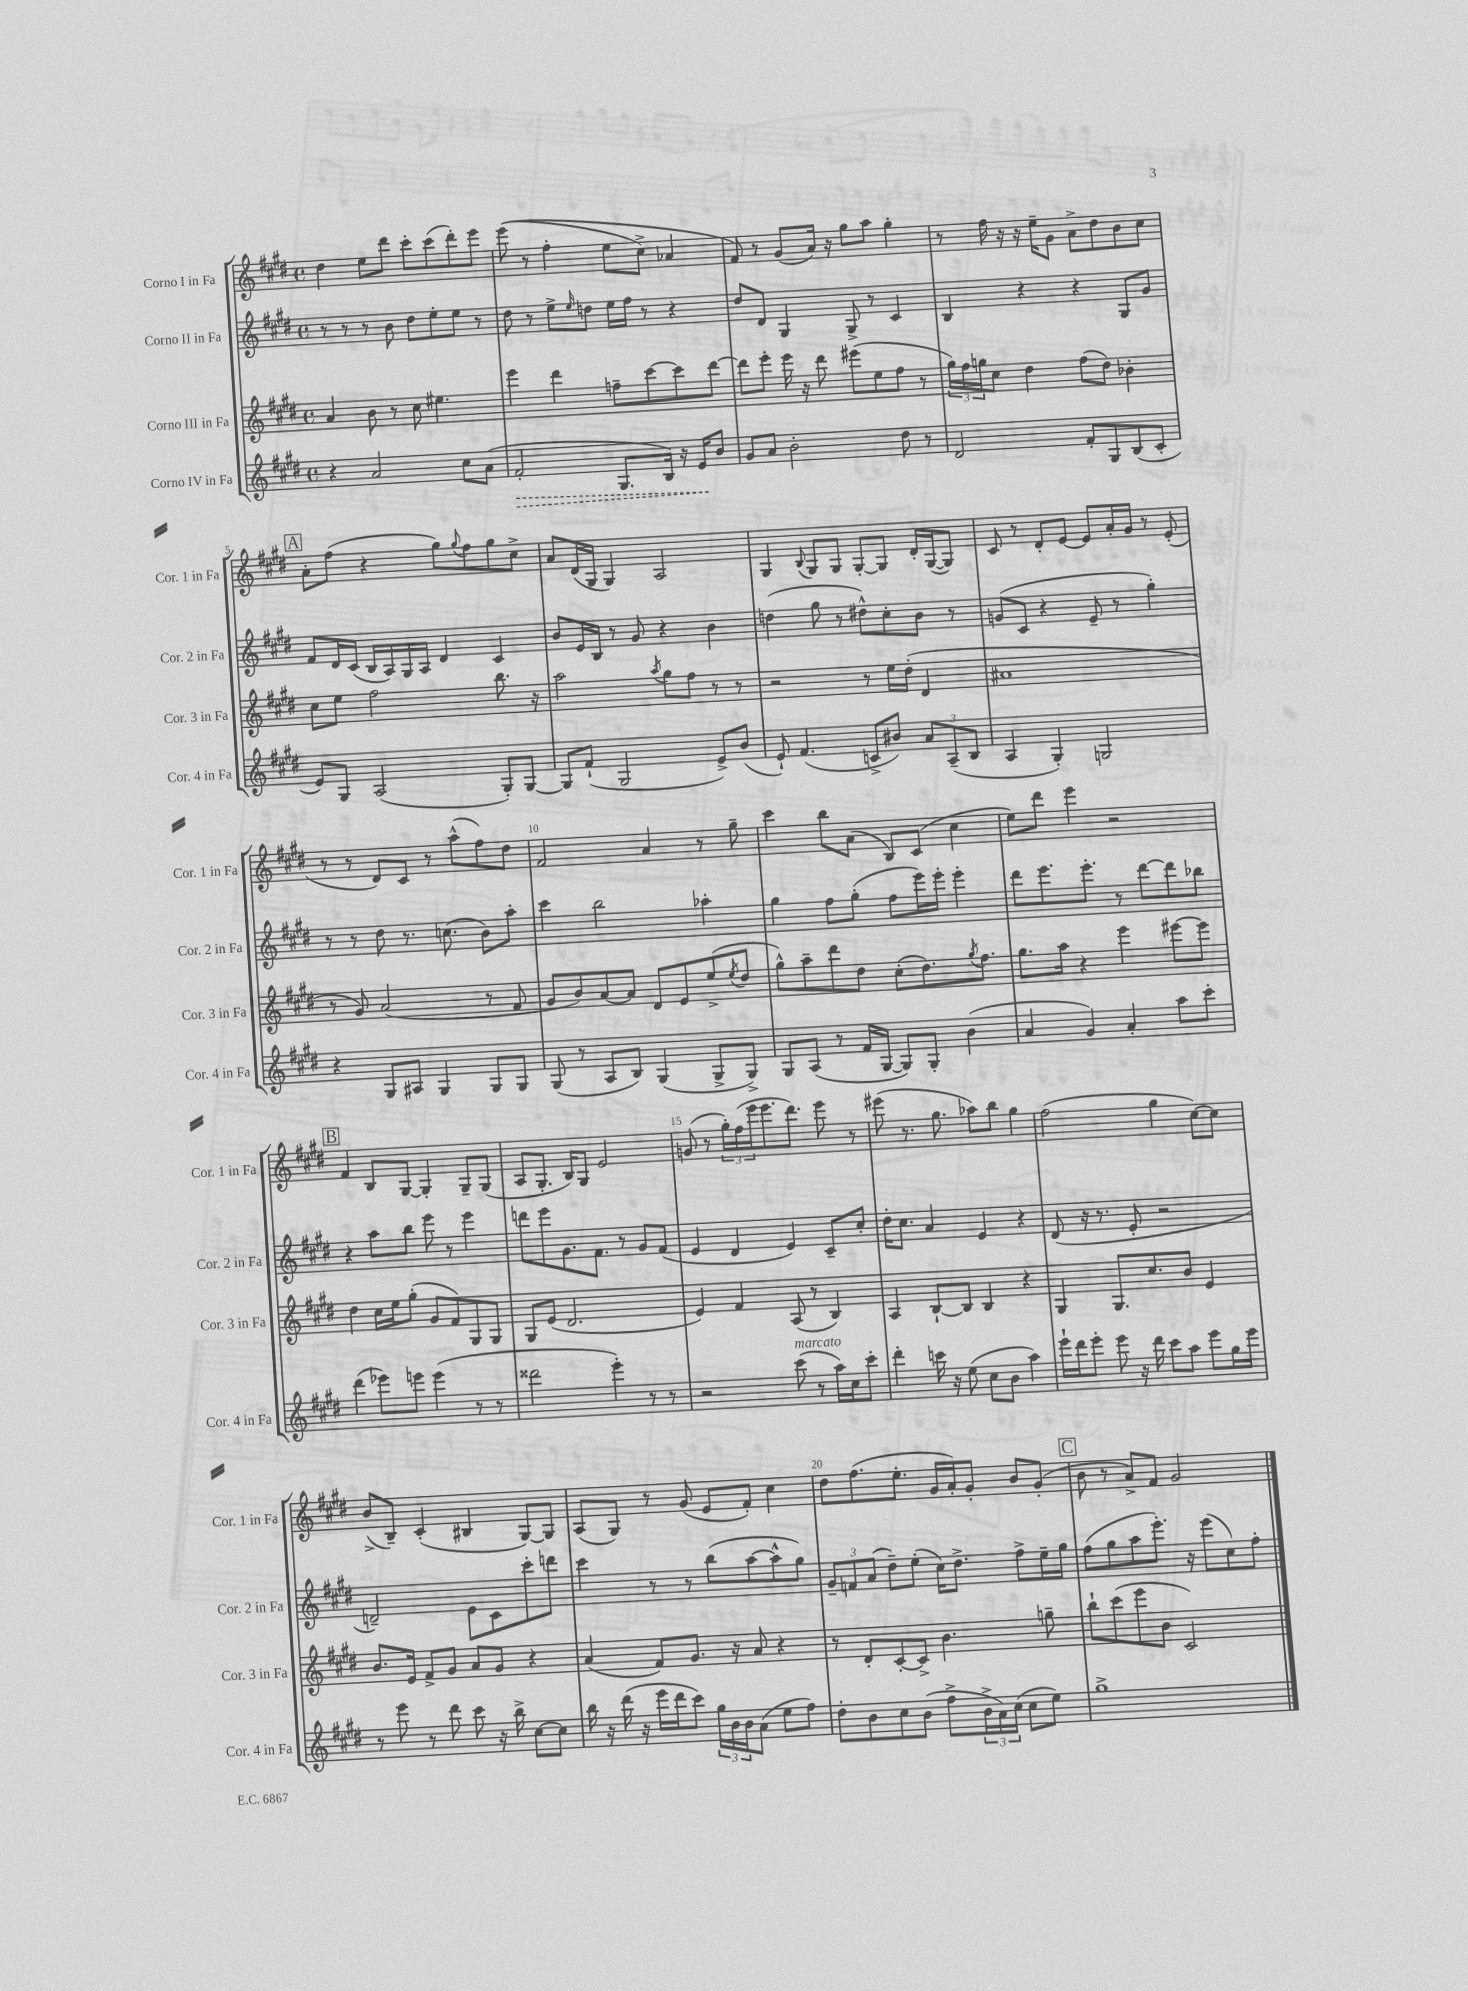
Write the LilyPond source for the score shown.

<<
\new StaffGroup <<
\new Staff = "s0" \with { instrumentName = "Corno I in Fa" shortInstrumentName = "Cor. 1 in Fa" } {
    \clef treble \key e \major \defaultTimeSignature \time 4/4
    dis''4 e''8 dis'''8 cis'''8-. cis'''8( dis'''8-.) e'''8 |
    e'''8(\( r8 fis''4-. e''8 cis''8->) aes'4 |
    fis'8\) r8 gis'8( a'16) r16 gis''8 a''8 gis''4-. |
    r8 fis''16 r16 r16 e''16-- gis'8 a'8-> dis''8 b'8 cis''8 |
    \mark \markup { \box "A" } a'8-. fis''8( r4 gis''8) \appoggiatura { gis''8 } fis''8 gis''8 cis''8-> |
    a'8 dis'16( gis16 gis4) a2 |
    gis4 \appoggiatura { b8 } gis8 gis8 gis8~-. gis8 dis'16-. gis16~( gis8) |
    cis'8 r8 dis'8-. e'8~ e'8 a'16-. gis'16 r8 e'8-.( |
    r8 r8 dis'8) cis'8 r8 a''8-^( fis''8) dis''8 |
    fis'2 a'4 r8 gis''8-- |
    cis'''4 b''8 a'8( b8) cis'8( cis''4 |
    e''8) dis'''8 e'''4 r2 |
    \mark \markup { \box "B" } fis'4 b8 gis8~ gis4-. gis8-- gis8( |
    a8 gis8.-. b16) gis8 e'2 |
    g'8( r8 \tuplet 3/2 { gis''16-.) fis''16( e'''16 } e'''8. dis'''8.) e'''8 r8 |
    eis'''8( r8. gis''8. aes''8) b''8 gis''4 |
    fis''2( gis''4 cis''8~) cis''8 |
    b'8->( b8--) cis'4-.( bis4 gis8~) gis8 |
    a8( gis8) r8 gis'8( e'8 fis'8-.) cis''4 |
    dis''8 fis''8.( e''8.-. gis'16 a'16-.) gis'8-. b'8 gis'8-.( |
    \mark \markup { \box "C" } b'8 r8 a'8->) fis'8 gis'2 \bar "|." |
}
\new Staff = "s1" \with { instrumentName = "Corno II in Fa" shortInstrumentName = "Cor. 2 in Fa" } {
    \clef treble \key e \major \defaultTimeSignature \time 4/4
    r8 r8 r8 b'8 dis''8 e''8-. e''8 r8 |
    dis''8 r8 e''8-> \grace { e''16 } d''8 e''16 fis''16 r8 r4 |
    dis''8 dis'8 gis4 gis8-> r8 cis'4 |
    b4 r4 r4 gis8 gis'8 |
    \mark \markup { \box "A" } fis'8 dis'16 cis'16( b16 a16) gis16 a16 dis'4 cis'4 |
    b'8 e'16 b16 r8 gis'8 r4 b'4 |
    d''4( gis''8 r8 dis''8-^) cis''8-. b'8 r8 |
    g'8( cis'8 r4 e'8-- r8 gis''4-.) |
    r8 r8 dis''8 r8. c''8.( b'8) a''8-. |
    cis'''4 b''2 aes''4-. |
    gis''4 fis''8 gis''8-.( fis''8 e'''16) e'''16-. e'''4-. |
    dis'''8 e'''8. e'''8.-. r8 dis'''8~ dis'''8 bes''8 |
    \mark \markup { \box "B" } r4 a''8 b''8 e'''8 r8 e'''4 |
    d'''8 e'''8 gis'8. fis'8. r8 gis'8 fis'8( |
    e'4 dis'4 e'4) cis'8-- cis''8-. |
    dis''16-. cis''8. a'4 e'4 r4 |
    dis'8( r16 r8. e'8-. r2 |
    d'2--) e'8 cis'8 cis'''8-. d'''8 |
    cis'''4 r8 r8 b''8( a''8~ a''8-^ gis''8) |
    \tuplet 3/2 { gis'8-- f'8 a'8( } dis''8--) e''8-.( cis''16) dis''8.-> fis''8-> e''16-- gis''16 |
    \mark \markup { \box "C" } fis''8( gis''8 a''8 e'''8.-.) r16 e'''8( cis''8) fis''8-. \bar "|." |
}
\new Staff = "s2" \with { instrumentName = "Corno III in Fa" shortInstrumentName = "Cor. 3 in Fa" } {
    \clef treble \key e \major \defaultTimeSignature \time 4/4
    a'4 b'8 r8 cis''8 eis''4. |
    e'''4 dis'''4 f''8-- cis'''8~ cis'''8 dis'''8~ |
    dis'''8 e'''8-. e'''16 r16 dis'''8 eis'''8( e''8 fis''8 r8 |
    \tuplet 3/2 { gis''16) fis''16 g''16 } cis''8 dis''4 fis''8( dis''8) bes'4-. |
    \mark \markup { \box "A" } cis''8 e''8 fis''2 b''8. r16 |
    a''2 \acciaccatura { a''8 } gis''8 fis''8 r8 r8 |
    r2 r8 e''16 dis''16-.( dis'4 |
    ais'1 |
    r8 gis'8) a'2( r8 fis'8 |
    gis'8 b'8) a'8~ a'8 dis'8 e'8 e''8->( \acciaccatura { e''8 } dis''8 |
    gis''8-^) a''8-- dis'''8 dis''8 cis''8-.( dis''8.) \acciaccatura { gis''8 } fis''8. |
    gis''8. a''16 r4 e'''4 eis'''8~ eis'''8 |
    \mark \markup { \box "B" } dis''4 cis''16 e''16 gis''8-.( gis'8 fis'8) gis8 gis8 |
    gis8 e'8( dis'2. |
    e'4) fis'4 a8( r8 b4) |
    a4 b8~-! b8 b4 r4 |
    gis4 gis8. cis''8. b'8 e'4 |
    b'8. e'16 fis'8-> gis'8 a'8 gis'8 r4 |
    a'4( fis'8) gis'8. r16 a'8 r4 |
    r8 dis'8-. cis'8~-. cis'8-> b'4. g''8-- |
    \mark \markup { \box "C" } b''8-! cis'''8( e'''8 b'8 cis'2) \bar "|." |
}
\new Staff = "s3" \with { instrumentName = "Corno IV in Fa" shortInstrumentName = "Cor. 4 in Fa" } {
    \clef treble \key e \major \defaultTimeSignature \time 4/4
    r4 a'2 cis''8 a'8( |
    \once \override Hairpin.style = #'dashed-line fis'2-.\> gis8. b16) r16 e'16\! b'8 |
    gis'8 a'8 b'2-. dis''8 r8 |
    dis'2 fis'8-. gis8 b8( cis'8-. |
    \mark \markup { \box "A" } e'8) gis8 a2( gis8-.) gis8~ |
    gis8 fis'8-!( gis2 e'8->) b'8( |
    e'8-!) fis'4.( c'8-> bis'8) \tuplet 3/2 { a'8 a8--( b8 } |
    a4 gis4-.) g2 |
    r4 gis8 ais8 gis4 gis8 gis8 |
    gis8( r8 a8 b8) gis4( gis8-> gis8->) |
    gis8 a8( r8 fis'16 gis16~ gis8) gis8-. b'4( |
    a'4 gis'4) a'4-. a''8 cis'''8-. |
    \mark \markup { \box "B" } dis'''4( ees'''8) e'''8 e'''4( r8 r8 |
    disis'''2 e'''4-.) r8 r8 |
    r2 cis'''8^\markup { \italic "marcato" }( r8 a''16) cis''16 cis'''8-. |
    dis'''4-. c'''16 r16 e''8( cis''8 b'8 a''4) |
    e'''16-! dis'''16 e'''8-. e'''8 r16 dis'''16 cis'''8 a''8 e'''8 gis''16 e'''16 |
    r8 e'''8 r8 dis'''8 cis'''8 r16 b''16-> cis''8~ cis''8 |
    b''16 r16 dis'''16( r16 e'''16 dis'''16 cis'''8) \tuplet 3/2 { gis''16 b'16 b'16 } a'8( e''8 fis''8) |
    dis''8-. b'8 cis''8 b'8( fis''8-> \tuplet 3/2 { b'16-> a'16) cis''16( } cis''8 e''8) |
    \mark \markup { \box "C" } gis''1-> \bar "|." |
}
>>
>>
\layout { \context { \Score \override BarNumber.break-visibility = ##(#f #t #t) barNumberVisibility = #(every-nth-bar-number-visible 5) } }
